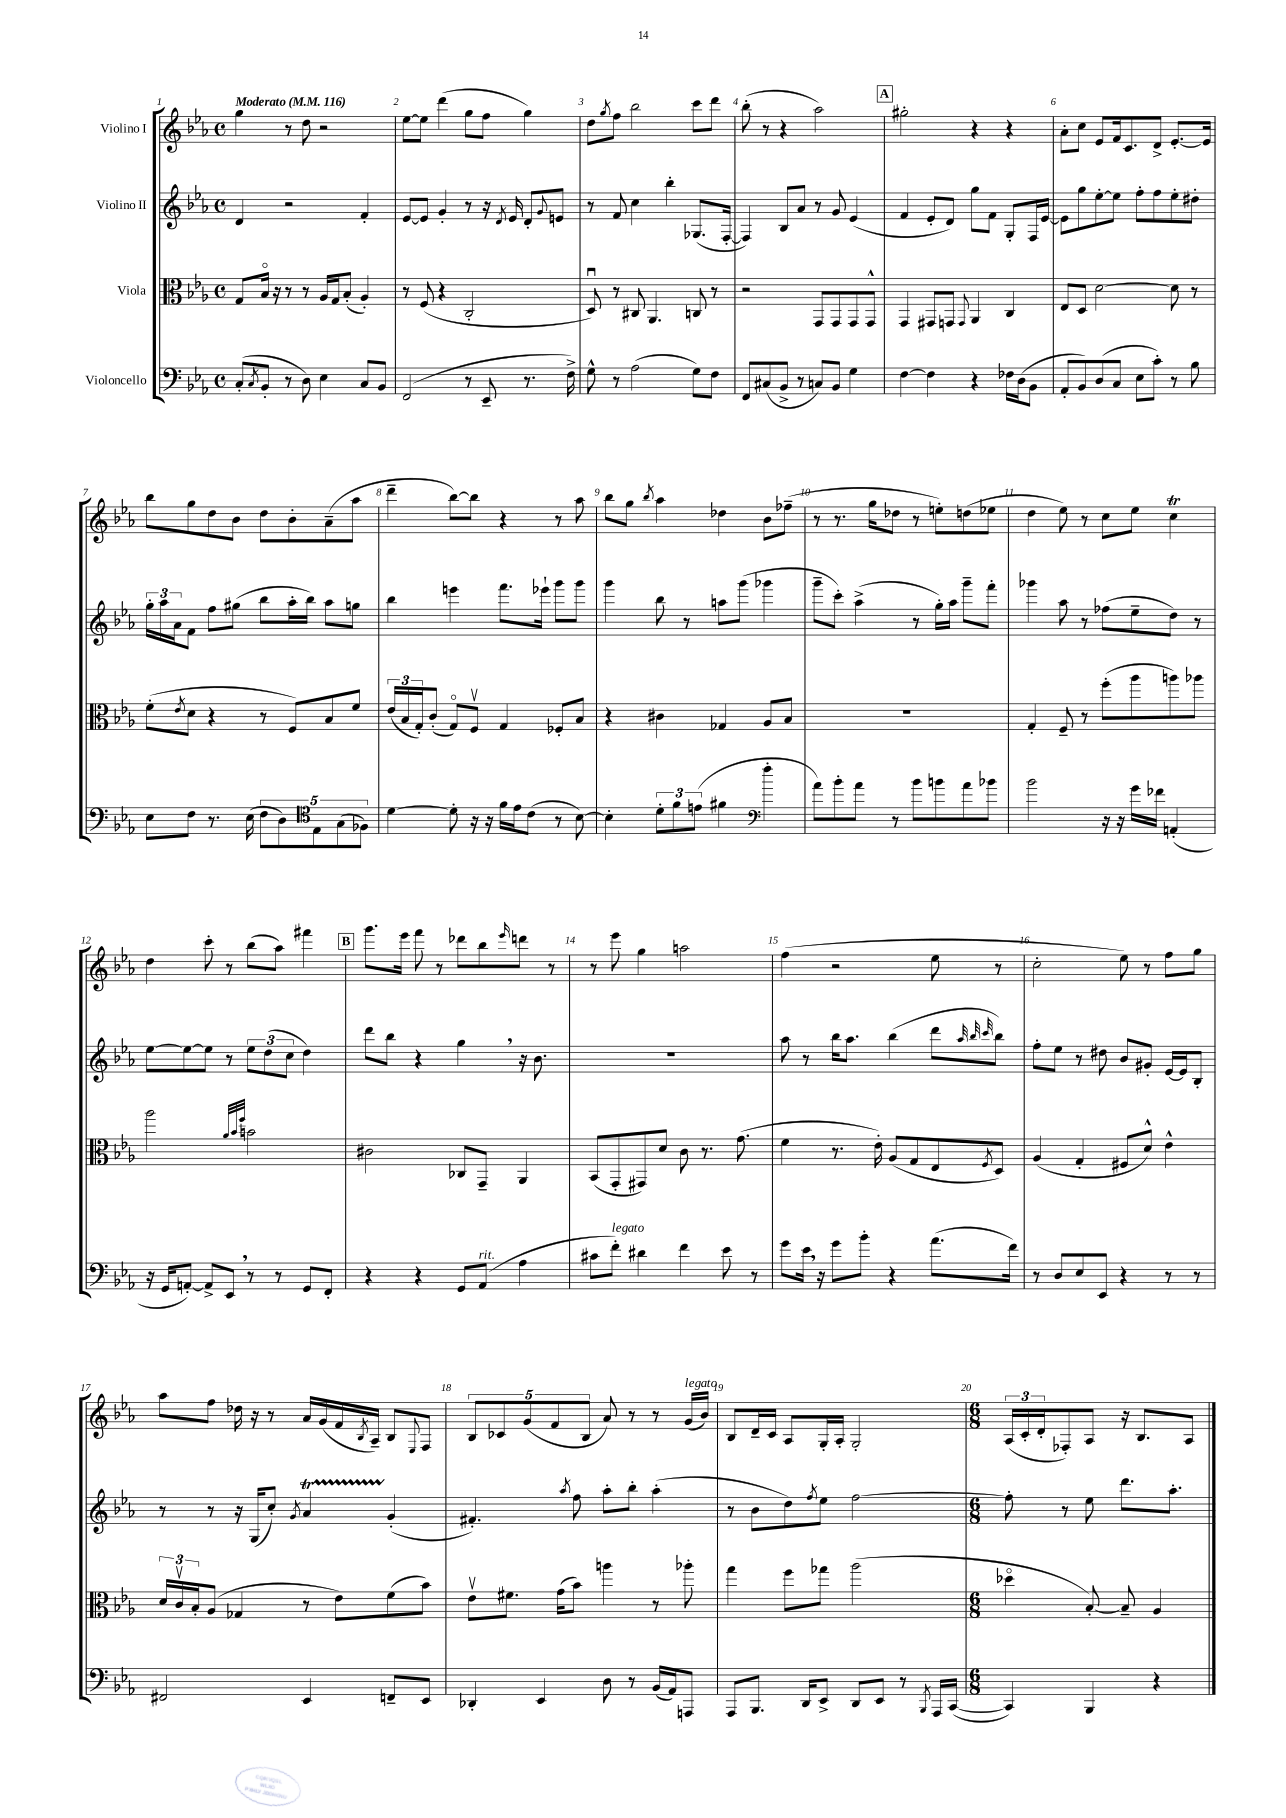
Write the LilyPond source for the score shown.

<<
\new StaffGroup <<
\new Staff = "s0" \with { instrumentName = "Violino I" } {
    \clef treble \key ees \major \defaultTimeSignature \time 4/4 \tempo "Moderato" 4 = 116
    g''4 r8 d''8 r2 |
    ees''8~ ees''8 d'''4( g''8 f''8 g''4) |
    d''8 \acciaccatura { g''8 } f''8 bes''2 c'''8 d'''8 |
    bes''8-.( r8 r4 aes''2) |
    \mark \markup { \box "A" } gis''2-. r4 r4 |
    aes'8-. c''8 ees'8 f'16 c'8. d'8-> ees'8.~-. ees'16 |
    bes''8 g''8 d''8 bes'8 d''8 bes'8-. aes'8--( aes''8 |
    d'''4-- bes''8~) bes''8 r4 r8 aes''8 |
    bes''8 g''8 \acciaccatura { bes''8 } aes''4 des''4 bes'8 fes''8--( |
    r8 r8. g''16 des''8 r8 e''8-.) d''8( ees''8 |
    d''4 ees''8) r8 c''8 ees''8 c''4\trill |
    d''4 c'''8-. r8 bes''8( aes''8) fis'''4 |
    \mark \markup { \box "B" } g'''8. ees'''16 f'''8 r8 des'''8 bes''8 \grace { ees'''16 } d'''8 r8 |
    r8 ees'''8 g''4 a''2 |
    f''4( r2 ees''8 r8 |
    c''2-. ees''8) r8 f''8 g''8 |
    aes''8 f''8 des''16 r16 r8 aes'16 g'16( f'16 \acciaccatura { bes8 } aes16--) bes8 \appoggiatura { ees8 } f8 |
    \tuplet 5/4 { bes8 ces'8 g'8( f'8 bes8 } aes'8) r8 r8 g'16^\markup { \italic "legato" }( bes'16) |
    bes8 d'16-- c'16 aes8 g16-. aes16-. g2-. |
    \numericTimeSignature \time 6/8 \tuplet 3/2 { aes16( c'16-. d'16-. } fes8-.) aes8 r16 bes8. aes8 \bar "|." |
}
\new Staff = "s1" \with { instrumentName = "Violino II" } {
    \clef treble \key ees \major \defaultTimeSignature \time 4/4
    d'4 r2 f'4-. |
    ees'8~ ees'8 g'4-. r8 r16 \acciaccatura { d'8 } ees'16 d'8-. \appoggiatura { g'8 } e'8 |
    r8 f'8 c''4 bes''4-. ges8.( f16~-. |
    f4) bes8 aes'8 r8 g'8 ees'4( |
    \mark \markup { \box "A" } f'4 ees'8-. d'8) g''8 f'8 g8-. f16 ees'16~ |
    ees'8 g''8 ees''8~-. ees''8 f''8-. f''8 ees''8-. dis''8-. |
    \tuplet 3/2 { g''16-. aes''16 aes'16 } f'8 f''8 gis''8( bes''8 aes''16-. bes''16) aes''8 g''8 |
    bes''4 e'''4 f'''8. ees'''16-! g'''8 g'''8 |
    g'''4 bes''8 r8 a''8 g'''8( ges'''4 |
    g'''8-- c'''8-.) aes''4->( r8 g''16-.) aes''16 g'''8-- f'''8-. |
    ges'''4 aes''8 r8 fes''8( ees''8-- d''8) r8 |
    ees''8~ ees''8~ ees''8 r8 \tuplet 3/2 { ees''8 d''8( c''8 } d''4) |
    \mark \markup { \box "B" } d'''8 bes''8 r4 g''4 \breathe r16 bes'8. |
    R1 |
    aes''8 r8 bes''16 aes''8. bes''4( d'''8 \grace { aes''32 bes''32 c'''32 } bes''8) |
    f''8-. ees''8 r8 dis''8 bes'8 gis'8-. ees'16~ ees'16 bes8-. |
    r8 r8 r16 g16( c''8-.) \acciaccatura { g'8 } aes'4\startTrillSpan g'4-.\stopTrillSpan( |
    fis'4.-.) \acciaccatura { aes''8 } f''8 aes''8-. bes''8-. aes''4-.( |
    r8 bes'8 d''8) \acciaccatura { f''8 } ees''8 f''2~ |
    \numericTimeSignature \time 6/8 f''8-. r8 ees''8 d'''8. aes''8.-. \bar "|." |
}
\new Staff = "s2" \with { instrumentName = "Viola" } {
    \clef alto \key ees \major \defaultTimeSignature \time 4/4
    g8 bes16\flageolet r16 r8 r8 aes16 g16 bes8-.( aes4-.) |
    r8 f8( r4 c2-. |
    d8\downbow) r8 cis8 aes,4. c8 r8 |
    r2 g,8 g,8 g,8 g,8-^ |
    \mark \markup { \box "A" } g,4 gis,8 g,8 \appoggiatura { g,8 } aes,4 c4 |
    ees8 d8 d'2~ d'8 r8 |
    f'8-.( \acciaccatura { ees'8 } d'8 r4 r8 f8) bes8 f'8 |
    \tuplet 3/2 { ees'16( bes16 g16-.) } c'8-.( g8\flageolet) f8\upbow g4 fes8-. bes8 |
    r4 cis'4 ges4 aes8 bes8 |
    R1 |
    g4-. f8-- r8 f''8-.( aes''8 a''8) aes''8 |
    aes''2 \grace { aes'32 bes'32 f''32 } b'2 |
    \mark \markup { \box "B" } cis'2 ces8 g,8-- aes,4 |
    bes,8( g,8-. gis,8) d'8 c'8 r8. g'8.( |
    f'4 r8. ees'16-.) aes8( g8 ees8 \acciaccatura { f8 } d8) |
    aes4( g4-. fis8 d'8-^) ees'4-^ |
    \tuplet 3/2 { d'16 c'16\upbow bes16-. } aes8( ges4 r8 ees'8) f'8( bes'8) |
    ees'8\upbow fis'8. g'16( bes'8) a''4 r8 aes''8-. |
    g''4 f''8 ges''8 aes''2( |
    \numericTimeSignature \time 6/8 des''4\flageolet bes8~-.) bes8-- aes4 \bar "|." |
}
\new Staff = "s3" \with { instrumentName = "Violoncello" } {
    \clef bass \key ees \major \defaultTimeSignature \time 4/4
    c8-.( \acciaccatura { c8 } bes,8-. r8 d8) ees4 c8 bes,8 |
    f,2( r8 ees,8-- r8. f16->) |
    g8-^ r8 aes2( g8) f8 |
    f,8 cis8( bes,8-> r8 c8) bes,8 g4 |
    \mark \markup { \box "A" } f4~ f4 r4 fes16 d16( bes,8 |
    aes,8-. bes,8) d8( c8 ees8 c'8-.) r8 bes8 |
    ees8 f8 r8. ees16( \tuplet 5/4 { f8 d8) ees8 g8( fes8) } |
    \clef tenor d'4~ d'8-. r16 r16 f'16 ees'16 c'8( r8 bes8~) |
    bes4-. \tuplet 3/2 { d'8-. f'8 e'8( } fis'4 f''4-. |
    \clef bass aes'8) bes'8-. aes'8 r8 bes'8 b'8 aes'8 bes'8 |
    bes'2 r16 r16 g'16 fes'16 a,4-.( |
    r16 g,16 a,8~-.) a,8-> ees,8 \breathe r8 r8 g,8 f,8-. |
    \mark \markup { \box "B" } r4 r4 g,8 aes,8^\markup { \italic "rit." }( aes4 |
    cis'8 f'8-.^\markup { \italic "legato" }) dis'4 f'4 ees'8 r8 |
    g'8 ees'16 \breathe r16 g'8 bes'8-. r4 aes'8.( f'16) |
    r8 d8 ees8 ees,8 r4 r8 r8 |
    fis,2 ees,4 f,8-- ees,8 |
    des,4-. ees,4 d8 r8 bes,16( aes,16) a,,8 |
    aes,,8 bes,,8. d,16 ees,8-> d,8 ees,8 r8 \acciaccatura { bes,,8 } aes,,16 c,16~( |
    \numericTimeSignature \time 6/8 c,4) bes,,4 r4 \bar "|." |
}
>>
>>
\layout { \context { \Score \override BarNumber.break-visibility = ##(#f #t #t) barNumberVisibility = #all-bar-numbers-visible } }
